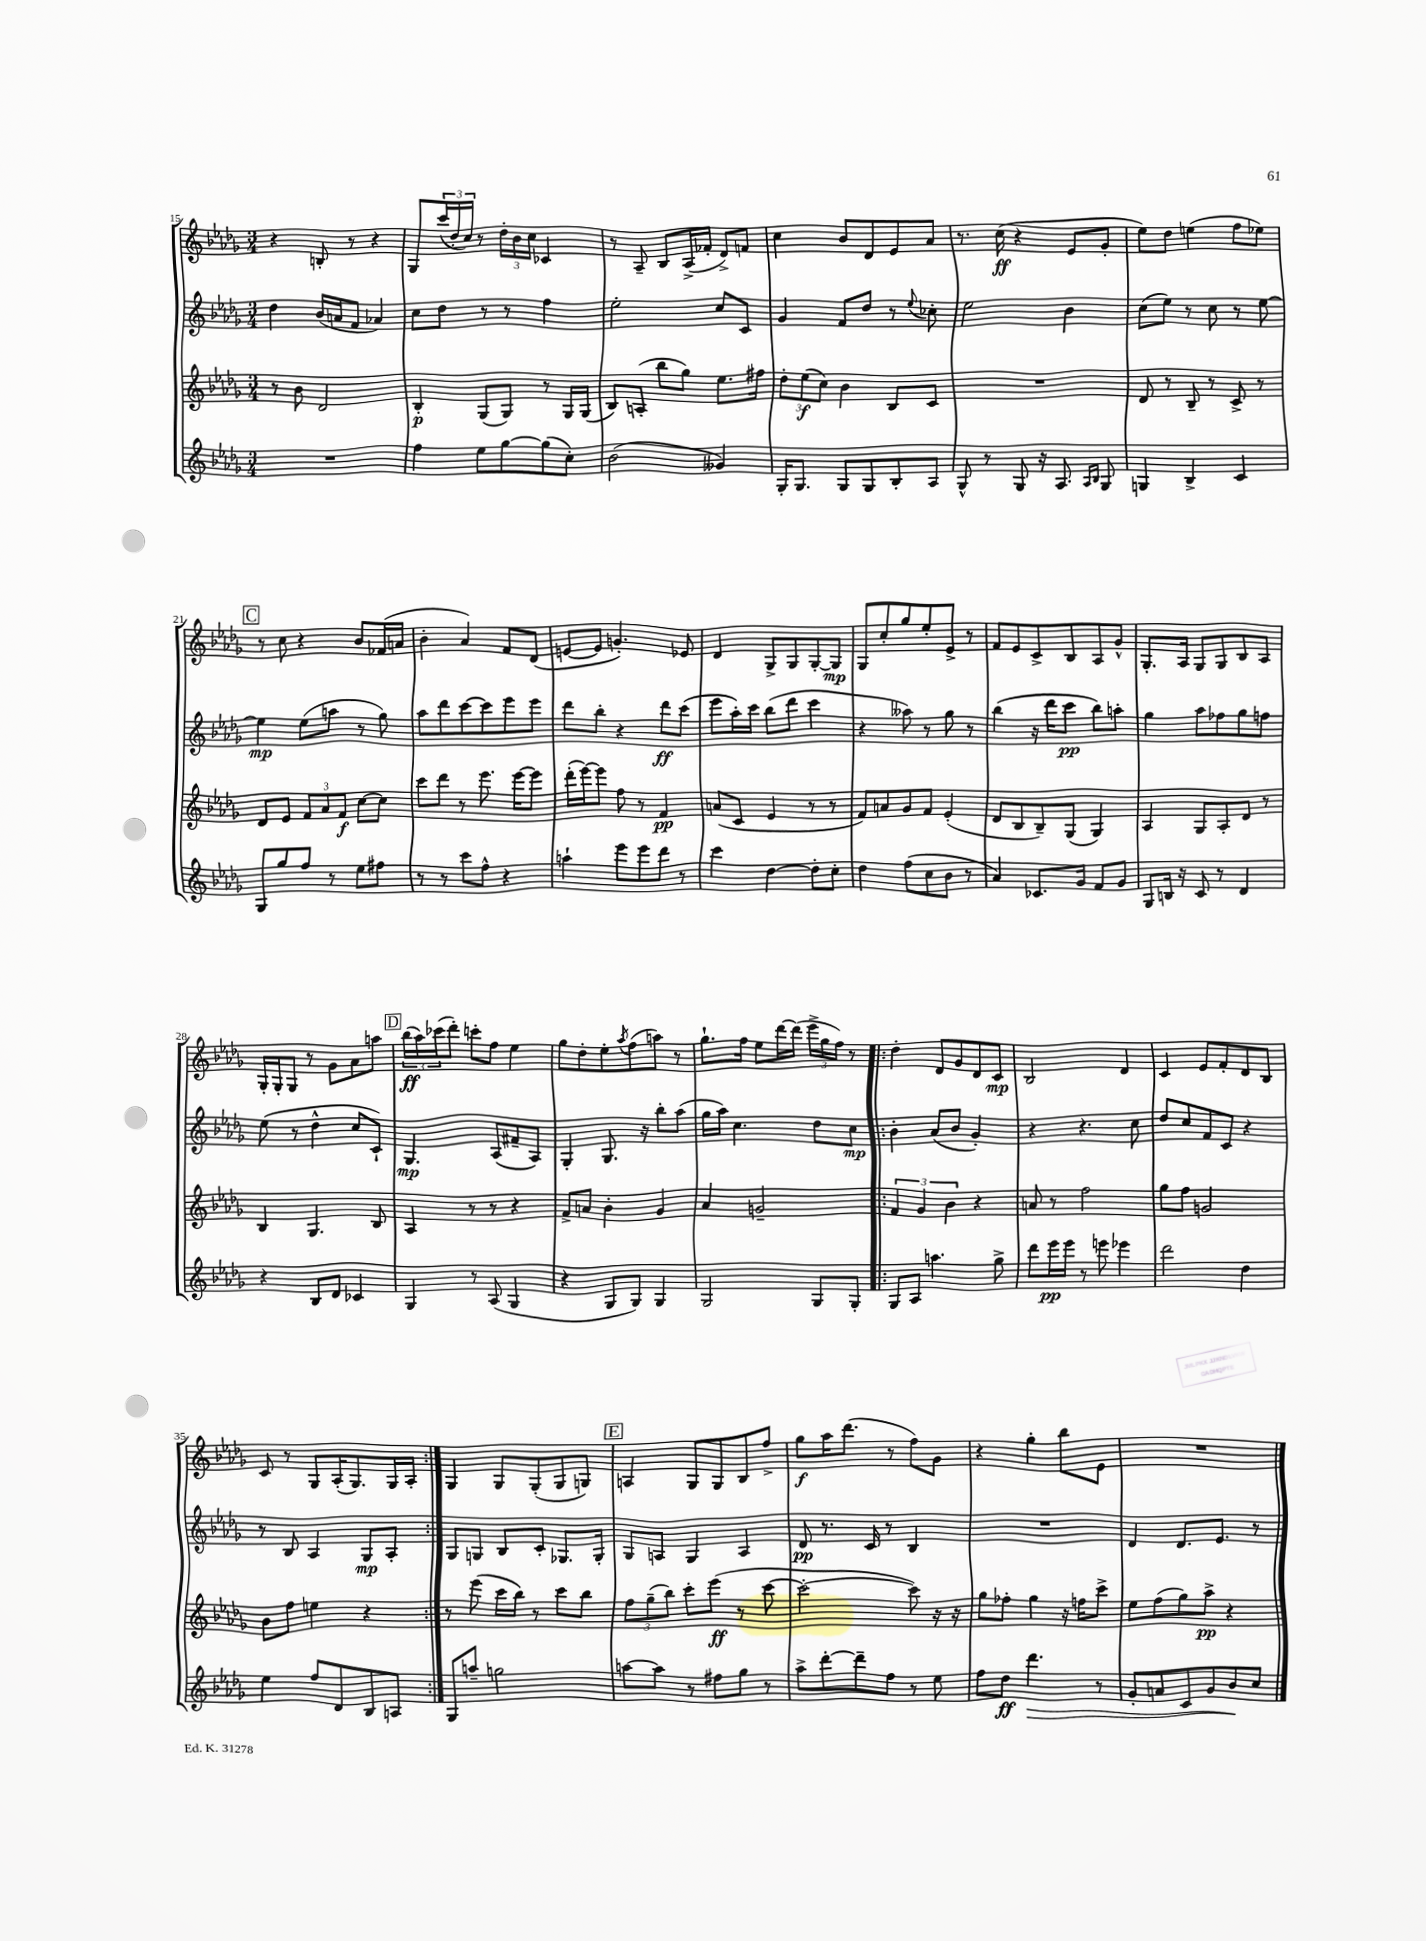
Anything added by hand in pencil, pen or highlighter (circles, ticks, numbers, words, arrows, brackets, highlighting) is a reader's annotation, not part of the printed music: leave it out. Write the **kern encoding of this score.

**kern	**kern	**kern	**kern
*staff4	*staff3	*staff2	*staff1
*clefG2	*clefG2	*clefG2	*clefG2
*k[b-e-a-d-g-]	*k[b-e-a-d-g-]	*k[b-e-a-d-g-]	*k[b-e-a-d-g-]
*M3/4	*M3/4	*M3/4	*M3/4
2.r	8r	4dd-	4r
.	8b-	.	.
.	2d-	(16b-	8B'
.	.	16a	.
.	.	8f	8r
.	.	4a-)	4r
=	=	=	=
4ff	4B-'	8cc	8G-
.	.	8dd-	(24ccc
.	.	.	24dd-'
.	.	.	24cc)
8ee-	(8G-	8r	8r
[8gg-	8G-)	8r	24dd-'
.	.	.	24b-
.	.	.	24cc
(8gg-]	8r	4ff	4c-
8cc')	16G-	.	.
.	(16G-	.	.
=	=	=	=
(2b-	8B-)	2ee-'	8r
.	(8A'	.	8A-~
.	8bb-	.	8B-
.	8gg-)	.	(16A-^
.	.	.	16f-'
4g--)	8.ee-	8cc	8d-^)
.	.	8c	8f
.	16ff#	.	.
=	=	=	=
16G-'	12dd-'	4g-	4cc
8.G-	.	.	.
.	(12ee-	.	.
.	12cc)	.	.
8G-	4b-	8f	8b-
8G-	.	8dd-	8d-
8B-'	8B-	8r	8e-
.	.	8qqee-	.
8A-	8c	8cc-'	8a-
=	=	=	=
8G-^^	2.r	2ee-	8.r
8r	.	.	.
.	.	.	(16cc
8G-	.	.	4r
16r	.	.	.
8.A-	.	.	.
.	.	4b-	8e-
16qqA-	.	.	.
16qqB-	.	.	.
8G-	.	.	8g-'
=	=	=	=
4G	8d-	(8cc	8ee-)
.	8r	8ee-)	8dd-
4B-^	8B-~	8r	(4ee
.	8r	8cc	.
4c	8c^	8r	8ff
.	8r	[8ee-	8ee-)
=	=	=	=
8G-	8d-	4ee-]	8r
8gg-	8e-	.	8cc
8ff	12f	(8ee-	4r
.	12a-	.	.
8r	.	8aa	.
.	12f	.	.
8ee-	[8cc	8r	8b-
8ff#	8cc]	8gg-)	(16f-
.	.	.	16a
=	=	=	=
8r	8ccc	8aa-	4b-'
8r	8ddd-	8ddd-	.
8ccc	8r	[8ccc	4a-)
8ff^^	8.eee-	8ccc]	.
4r	.	8eee-	8f
.	[16eee-	.	.
.	8eee-]	8eee-	(8d-
=	=	=	=
4aa`	(16ddd-'	8ddd-	[8e
.	[16eee-)	.	.
.	8eee-]	8bb-'	8e]
8eee-	8ff	4r	4.g')
8eee-	8r	.	.
8ddd-	4f	8ddd-	.
8r	.	(8ccc	8e-
=	=	=	=
4ccc	(8a	8eee-	4d-
.	8c	16aa-')	.
.	.	16ccc	.
[4dd-	4e-	(8bb-	8G-^
.	.	8ddd-	8G-
8dd-']	8r	4ccc	[8G-'
8cc'	8r	.	8G-]
=	=	=	=
4dd-	8f)	4r	8G-
.	8a	.	8cc'
(8ff	8g-	8aa--)	8gg-
8cc	8f	8r	8ee-'
8b-	(4e-'	8gg-	8e-^
8r	.	8r	8r
=	=	=	=
4a-)	8d-	(4bb-	8f
.	8B-	.	8e-
8.c-	8B-~)	16r	8c^
.	.	16ddd-	.
.	(8G-	8ccc	8B-
16g-	.	.	.
8f	4G-)	8bb-)	8A-
8g-	.	8aa'	8g-^^
=	=	=	=
8G-	4A-	4gg-	8.G-'
16B	.	.	.
16r	.	.	16A-
8c	8G-	8aa-	8G-
8r	8A-'	8ff-	8G-
4d-	8d-	8gg-	8B-
.	8r	8ff	8A-
=	=	=	=
4r	4B-	(8ee-	16G-'
.	.	.	16G-'
.	.	8r	8G-
8B-	4.G-	4dd-^^	8r
8d-	.	.	8g-
4c-	.	8cc	8a-
.	8B-	8c`)	8aa
=	=	=	=
4G-	4A-	4.G-	(24bb-
.	.	.	24aa-)
.	.	.	(24ccc-
.	.	.	8ddd-')
8r	8r	.	8ccc'
(8A-	8r	(8A-	8ff
4G-	4r	8f#~	4ee-
.	.	8A-)	.
=	=	=	=
4r	8f^	4G-'	8gg-
.	8a	.	8dd-'
8G-	4b-'	8.G-	8ee-'
.	.	.	8qaa-
8G-)	.	.	(8ff
.	.	16r	.
4G-	4g-	8bb-'	8aa)
.	.	(8aa-	8r
=	=	=	=
2G-	4a-	16gg-	8.gg-`
.	.	16aa-)	.
.	.	4.cc	.
.	.	.	16ff
.	2g~	.	8ee-
.	.	.	[16ddd-
.	.	.	(16ddd-]
8G-	.	8dd-	24eee-^
.	.	.	24gg-
.	.	.	24ff)
8G-'	.	8cc	8r
=!|:	=!|:	=!|:	=!|:
8G-	6f	4b-'	4dd-'
8A-	.	.	.
.	6g-	.	.
4.aa	.	(8a-	8d-
.	6b-	.	.
.	.	8b-	8g-
.	4r	4g-')	8d-
8gg-^	.	.	8c
=	=	=	=
8ddd-	8a	4r	2B-
16eee-	8r	.	.
16eee-	.	.	.
8r	2ff	4.r	.
8eee	.	.	.
4eee-	.	.	4d-
.	.	8cc	.
=	=	=	=
2ddd-	8gg-	8dd-	4c
.	8ff	8cc	.
.	2g	8f	8e-
.	.	8c	8f'
4dd-	.	4r	8d-
.	.	.	8B-
=	=	=	=
4ee-	8b-	8r	8c
.	8ff	8B-	8r
8ff	4ee	4A-	8G-
8d-	.	.	(16A-'
.	.	.	8.G-)
8B-	4r	8G-	.
8A	.	8A-'	16G-
.	.	.	16A-'
=:|!	=:|!	=:|!	=:|!
8G-	8r	8G-	4G-
8aa~	(8eee-	8G	.
2gg	16ccc	8B-	8G-
.	16bb-)	.	.
.	8r	8c'	(8G-'
.	8ccc	8.G-	8G-
.	8bb-	.	8G)
.	.	16G-'	.
=	=	=	=
[8aa	12ff	8G-	4A
.	(12gg-~	.	.
8aa]	.	8A	.
.	12bb-)	.	.
8r	8ccc'	4G-	8G-
8ff#	(8eee-	.	8G-
8gg-	8r	4A	8B-
8r	[8ccc	.	8ff^
=	=	=	=
8aa-^	2ccc'_	8d-	8gg-
[8ddd-'	.	8.r	16aa-
.	.	.	(8.ddd-
8ddd-~]	.	.	.
.	.	16c	.
8ff	.	8r	8r
8r	8ccc])	4B-	8ff)
8ee-	16r	.	8g-
.	16r	.	.
=	=	=	=
8ff	8gg-	2.r	4r
8dd-	8ff-'	.	.
4.ddd-	4gg-	.	4gg-'
.	16r	.	8bb-
.	16ff	.	.
8r	8ccc^	.	8e-
=	=	=	=
8g-'	8ee-	4d-	2.r
8a	(8ff	.	.
8c	8gg-)	8.d-	.
8g-	8aa-^	.	.
.	.	8.e-	.
8b-	4r	.	.
8cc	.	8r	.
==	==	==	==
*-	*-	*-	*-
